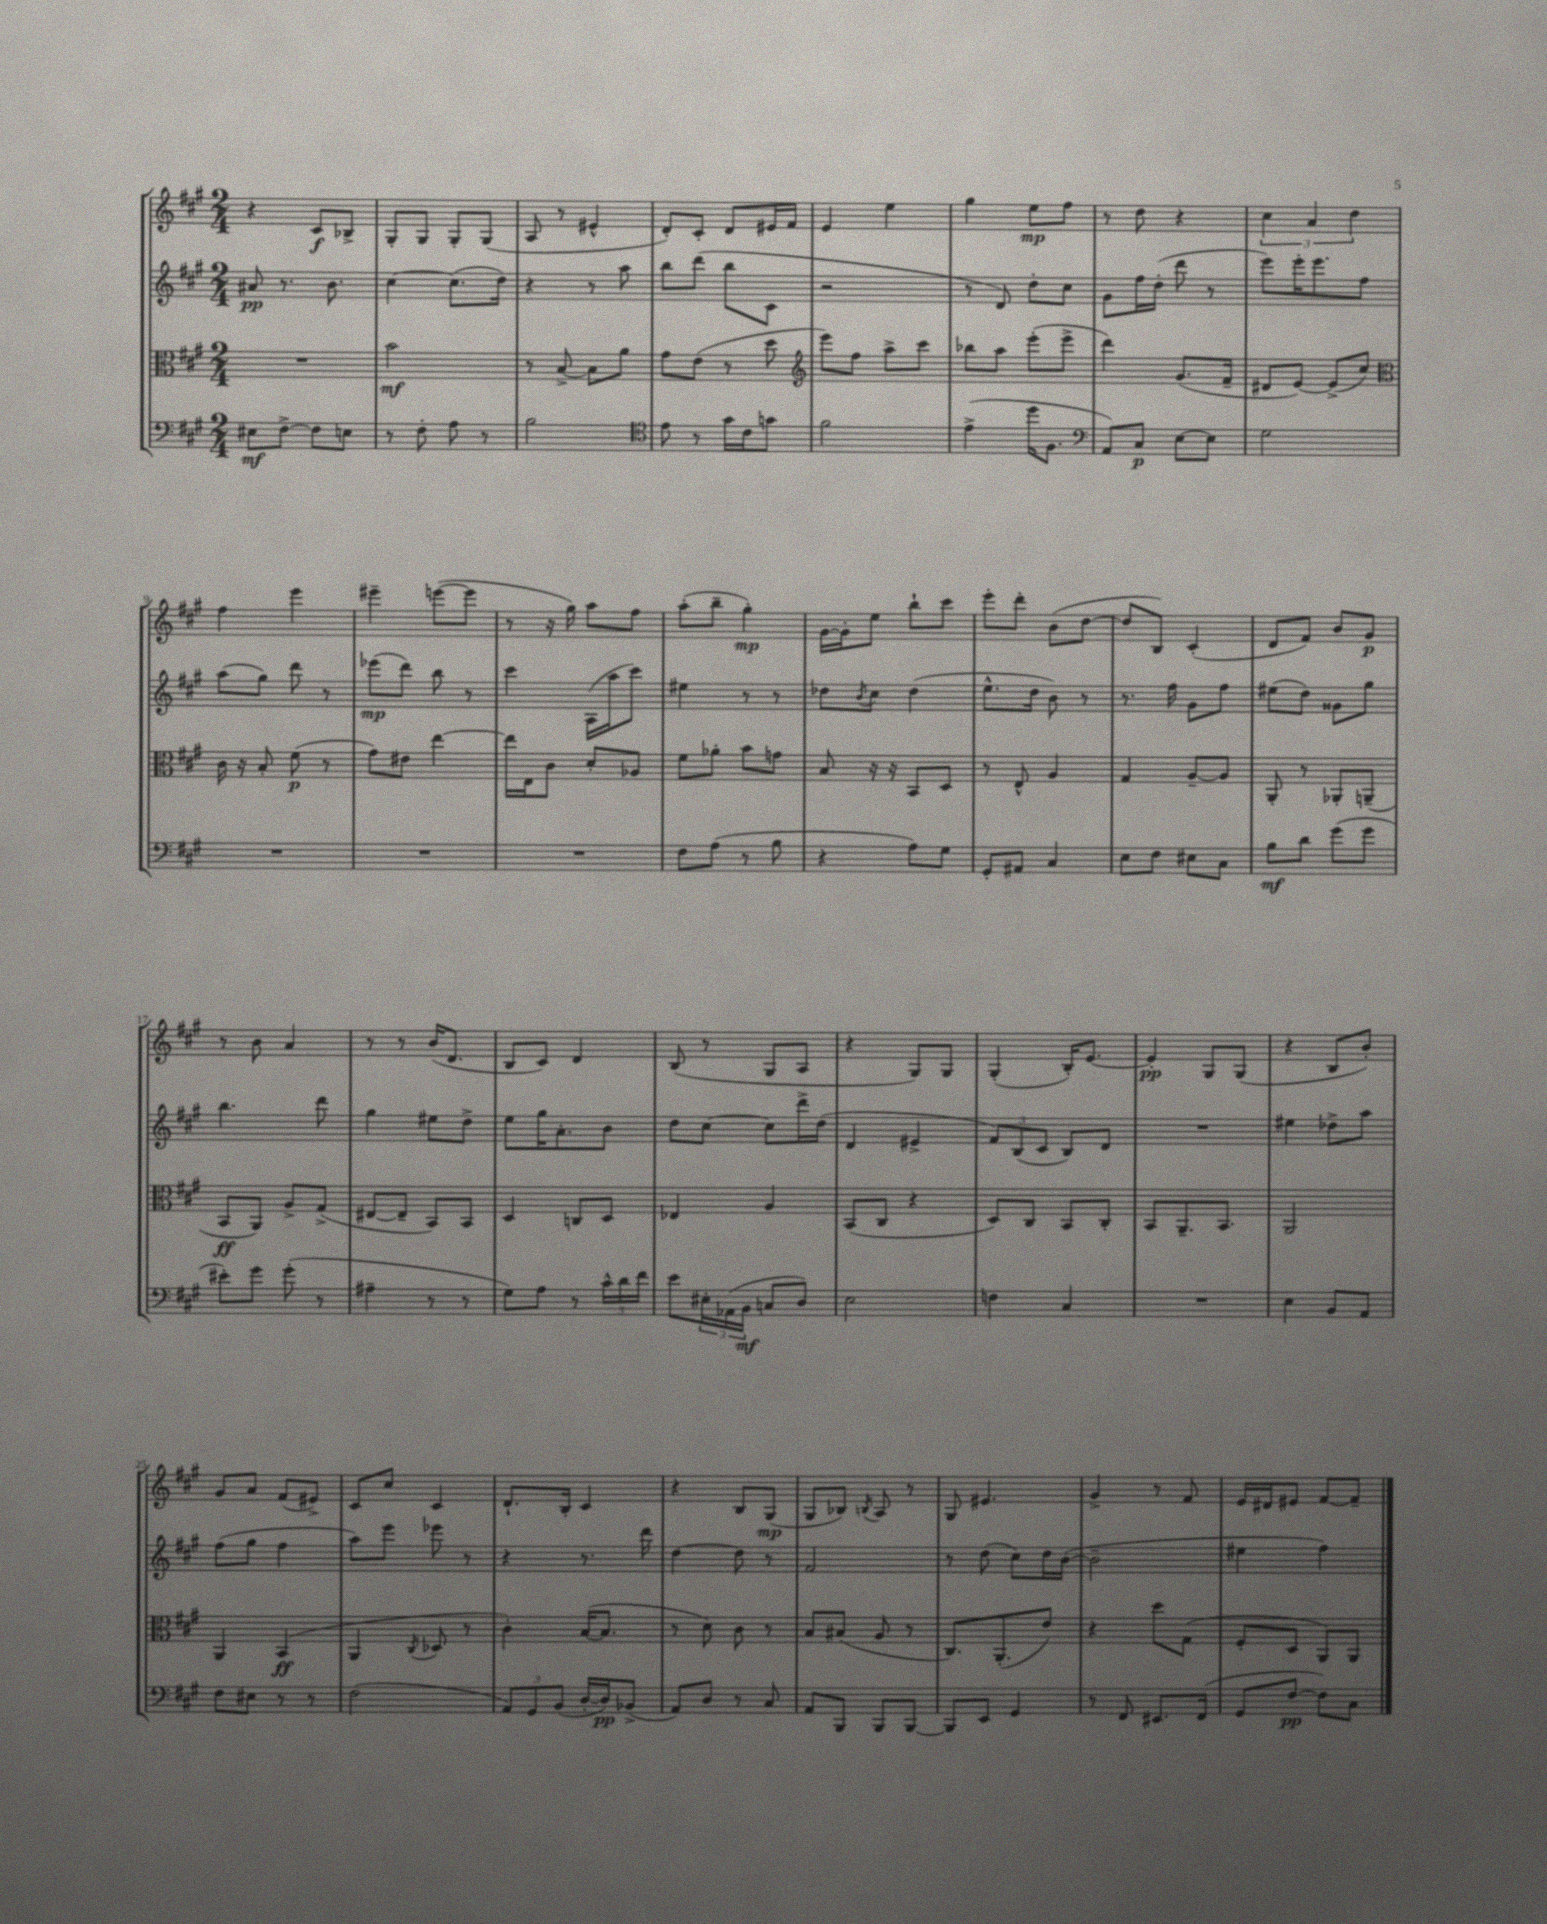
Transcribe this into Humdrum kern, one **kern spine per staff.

**kern	**kern	**kern	**kern
*staff4	*staff3	*staff2	*staff1
*clefF4	*clefC3	*clefG2	*clefG2
*k[f#c#g#]	*k[f#c#g#]	*k[f#c#g#]	*k[f#c#g#]
*M2/4	*M2/4	*M2/4	*M2/4
8E#	2r	8a#	4r
[8F#^	.	8.r	.
8F#]	.	.	8c#
.	.	8.b	.
8E	.	.	8B-^
=	=	=	=
8r	2b	[4cc#	8G#'
8F#'	.	.	8G#
8A	.	(8.cc#]	8G#'
8r	.	.	(8G#
.	.	16dd)	.
=	=	=	=
2B	8r	4r	8A
.	[8B^	.	8r
.	8B]	8r	4e#^^
.	8a	8aa	.
=	=	=	=
*clefC4	*	*	*
8e	8g#	8bb	8d')
8r	(8e	(8ddd	8c#'
16g#	8r	8bb	8d
16c#	.	.	.
8g	8dd	8c#	16e#
.	.	.	16f#
=	=	=	=
*	*clefG2	*	*
2f#	8eee)	2r	4e
.	8ff#	.	.
.	8aa^	.	4ee
.	8ccc#	.	.
=	=	=	=
(4e^	8bb-	8r	4gg#
.	8aa	8d)	.
16dd	(8eee'	8dd'	8ee
8.F#	.	.	.
.	8eee^	8cc#	8ff#
=	=	=	=
*clefF4	*	*	*
8AA)	4ddd)	8g#	8r
8C#	.	16ff#	8dd
.	.	(16dd'	.
[8E	(8.g#	8ddd	4r
8E]	.	8r	.
.	16f#~	.	.
=	=	=	=
2G#	8d#	8eee)	6cc#
.	[8e)	16eee'	.
.	.	.	6a
.	.	8.eee	.
.	(8e^]	.	.
.	.	.	6dd
.	8cc#)	8ff#	.
=	=	=	=
*	*clefC3	*	*
2r	16c#	(8aa	4ff#
.	16r	.	.
.	8B'	8gg#)	.
.	(8f#	8ddd	4eee
.	8r	8r	.
=	=	=	=
2r	8g#)	(8eee-	4eee#~
.	8e#	8ddd)	.
.	[4ee	8bb	([8eee
.	.	8r	8eee]
=	=	=	=
2r	16ee]	4ccc#	8r
.	16E	.	.
.	8c#	.	16r
.	.	.	16gg#)
.	8d'	(16A	8aa
.	.	16aa	.
.	8A-	8ccc#)	8ff#
=	=	=	=
8F#	8f#	4ee#	(8aa'
(8A	8a-'	.	8bb~
8r	8b	8r	4gg#')
8B	8g	8r	.
=	=	=	=
4r	8B	8dd-	[16g#
.	.	.	16g#']
.	.	8qb	.
.	16r	8cc#	8ee
.	16r	.	.
8A)	8BB	(4dd-	8bb`
8G#	8D	.	8ccc#
=	=	=	=
8GG#'	8r	8.ee^^	8eee'
8AA#	8E^^	.	8ddd'
.	.	16dd	.
4C#	4A	8b)	(8b
.	.	8r	[8dd
=	=	=	=
8E	4G#	8.r	8dd]
8F#	.	.	8B)
.	.	16ff#	.
8E#	[8A~	8g#	(4c#'
8C#	8A]	8ff#	.
=	=	=	=
8B	8AA'	(8ee#	8d
8d	8r	8dd)	8f#)
(8g#	8AA-'	8g##	8b
8g#	(8AA~	8gg#	8g#
=	=	=	=
8e#')	8BB	4.bb	8r
8g#	8AA)	.	8b
(8g#'	8A^	.	4a
8r	(8G#^	8ddd	.
=	=	=	=
4A#~	[8E#	4gg#	8r
.	8E#~]	.	8r
8r	8BB)	8ee#	(16b
.	.	.	8.d
8r	8BB	8dd^	.
=	=	=	=
8G#)	4D	8ee	8B
8A	.	16gg#	8c#)
.	.	8.a'	.
8r	8C	.	4d
24c#^^	8D	8b	.
24d	.	.	.
24f#	.	.	.
=	=	=	=
8e	4E-	8dd	(8B
24E#'	.	[8cc#	8r
(24AA-	.	.	.
24BB	.	.	.
8C	4A	8cc#]	8G#
8D)	.	16ddd^	8A
.	.	(16dd	.
=	=	=	=
2E	(8BB	4d	4r
.	8C#	.	.
.	4r	4e#^	8G#)
.	.	.	8G#
=	=	=	=
4F	8D)	12f#)	(4G#'
.	.	(12B	.
.	8C#	.	.
.	.	12c#	.
4C#	8BB	8B)	16B')
.	.	.	[8.e
.	8C#'	8d	.
=	=	=	=
2r	8BB	2r	4e']
.	8.AA~	.	.
.	.	.	8G#
.	8.BB	.	.
.	.	.	(8G#
=	=	=	=
4E	2AA	4ee#	4r
8BB	.	8dd-^	8B
8AA	.	8aa	8b')
=	=	=	=
8F#	4AA	(8ff#	8g#
8E#	.	8gg#	8a
8r	(4BB	4ff#	(8f#
8r	.	.	8e#^)
=	=	=	=
(2F#	4AA	8aa)	8c#
.	.	8eee	8cc#
.	8qC#	.	.
.	8D-	8eee-	4c#
.	8r	8r	.
=	=	=	=
12AA)	4c#')	4r	8.d`
12GG#	.	.	.
(12BB	.	.	.
.	.	.	16B'
[16D'	([16B	8.r	4c#
16D])	8.B]	.	.
(8BB-^	.	.	.
.	.	16ddd	.
=	=	=	=
8AA)	8r	[4dd	4r
8D	8d)	.	.
8r	8c#	8dd]	8B
8C#	8r	8r	(8G#
=	=	=	=
8AA	8B	2f#	8G#
8BBB	(8B#	.	8B-)
.	.	.	8qB
8BBB	8A	.	8A
[8BBB	8r	.	8r
=	=	=	=
8BBB]	8.C#)	8r	8G#
8EE	.	(8dd	4.e#
.	(8.AA'	.	.
4GG#	.	8cc#)	.
.	8e)	16dd	.
.	.	([16b	.
=	=	=	=
8r	4r	2b~]	4g#^
8FF#	.	.	.
8.EE#	8dd	.	8r
.	(8G#	.	8f#
(16FF#	.	.	.
=	=	=	=
8GG#	8F#'	4ee#	16e
.	.	.	16d#
[8F#	8D	.	8e#
8F#])	8AA)	4ff#)	[8f#
8C#	8AA	.	8f#~]
==	==	==	==
*-	*-	*-	*-
